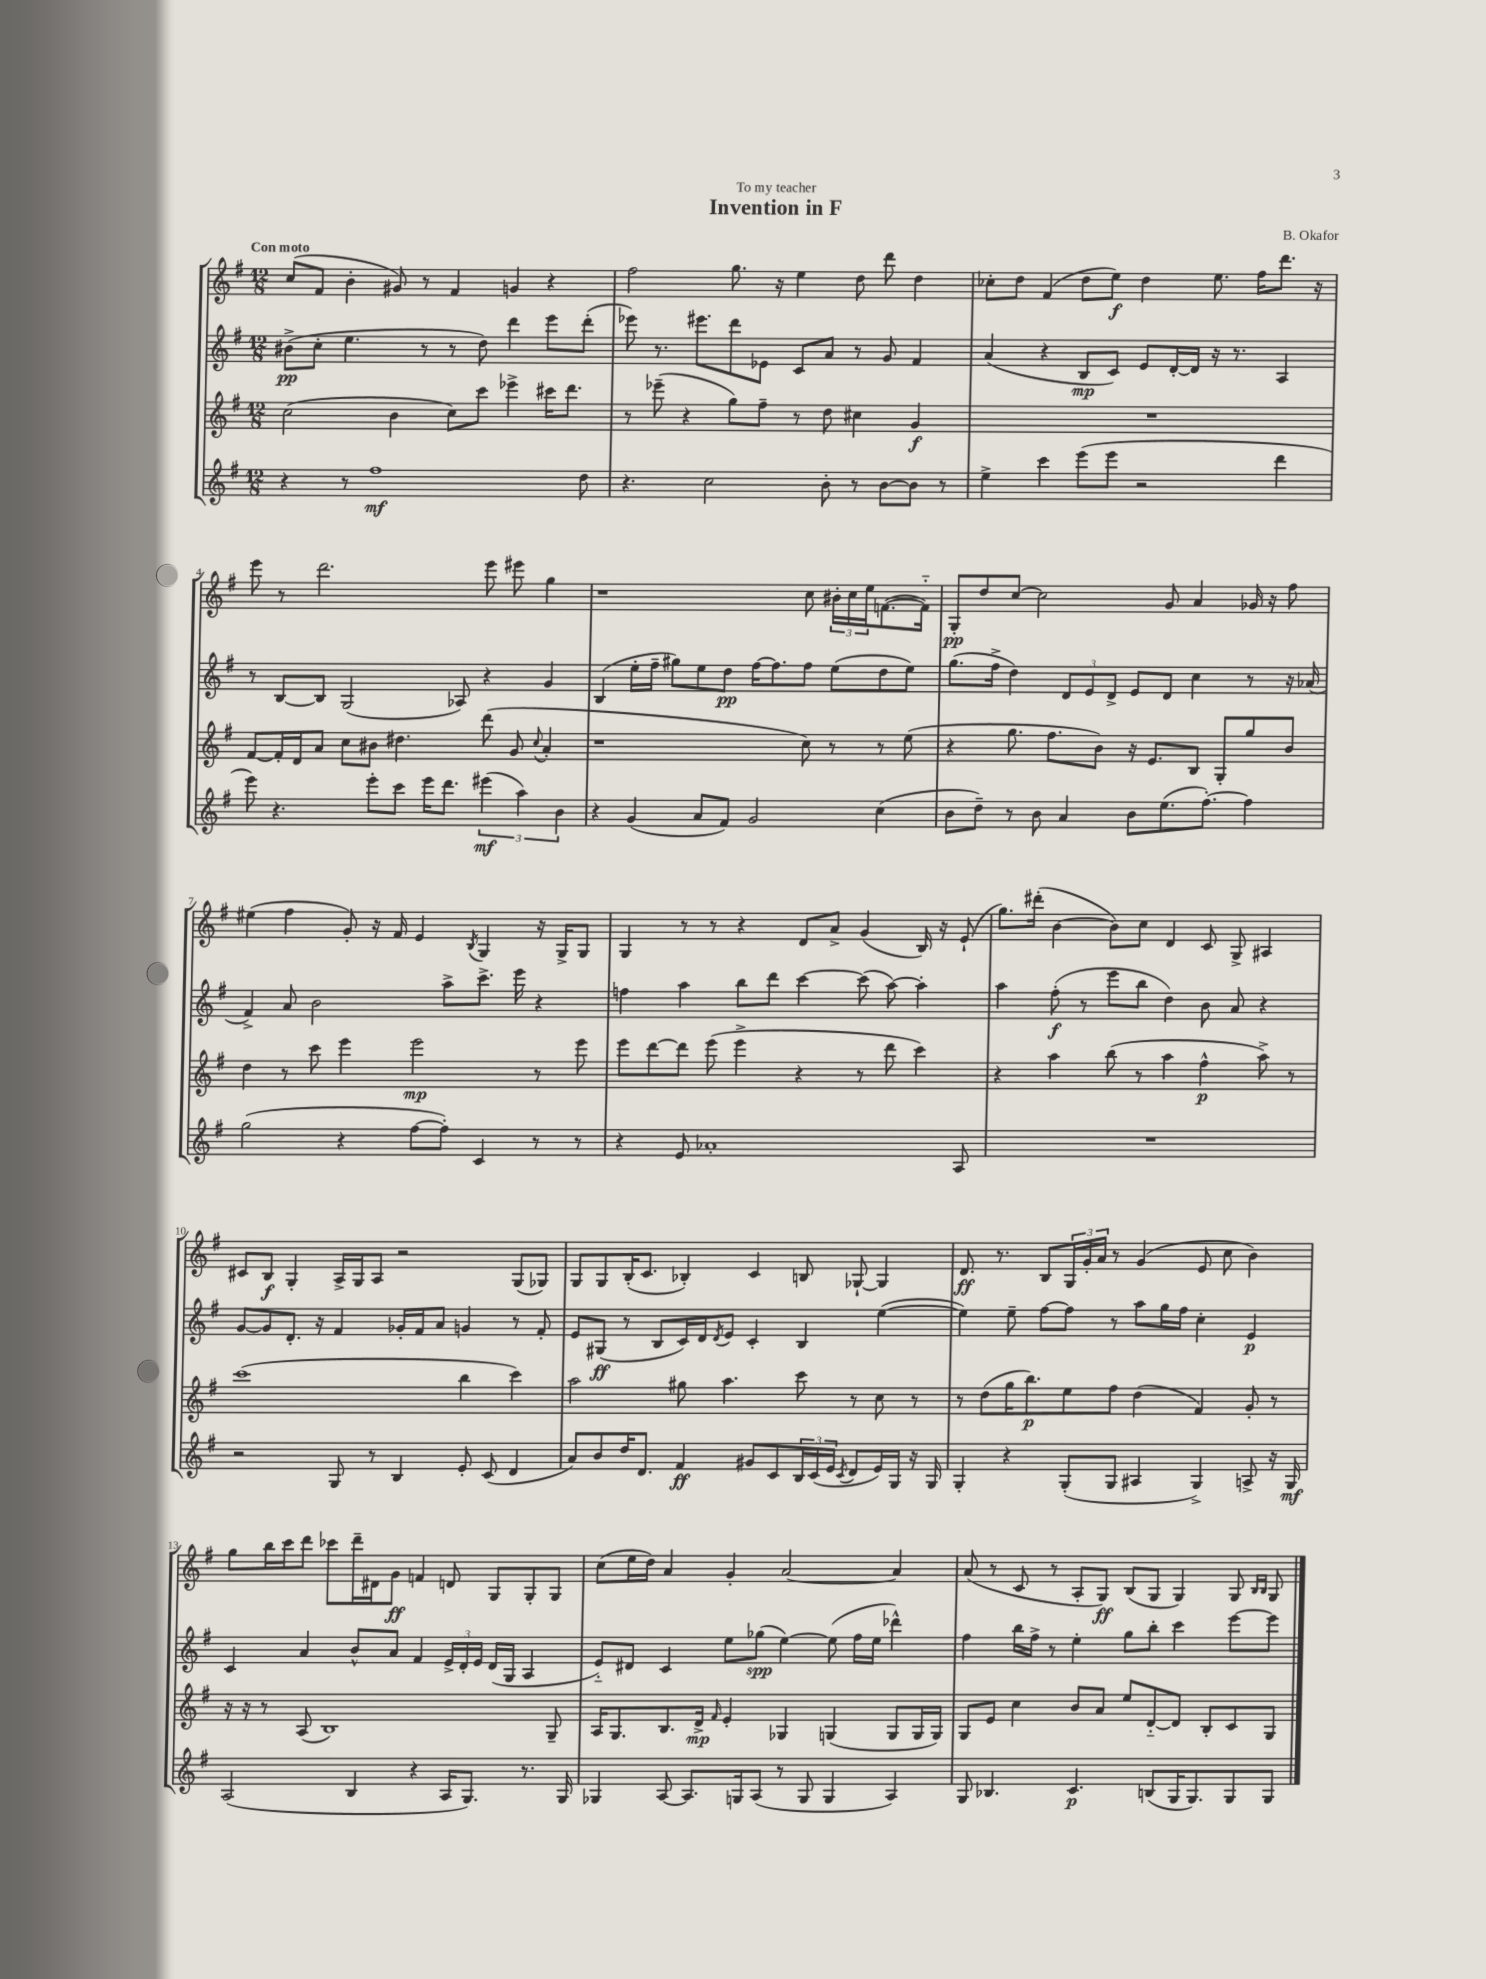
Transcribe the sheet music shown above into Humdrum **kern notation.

**kern	**kern	**kern	**kern
*staff4	*staff3	*staff2	*staff1
*clefG2	*clefG2	*clefG2	*clefG2
*k[f#]	*k[f#]	*k[f#]	*k[f#]
*M12/8	*M12/8	*M12/8	*M12/8
4r	(2cc\	(8b#^\L	(8cc/L
.	.	8cc'\J	8f#/J
8r	.	4.ee\	4b'\
1ff#	.	.	.
.	4b\	.	8g#/)
.	.	8r	8r
.	8cc\L)	8r	4f#/
.	8ccc\J	8dd\)	.
.	4eee-^\	4ddd\	4g/
.	16ccc#\LK	8eee\L	4r
.	8.ddd\J	.	.
8dd\	.	(8ddd'\J	.
=	=	=	=
4.r	8r	8eee-\)	2ff#\
.	(8eee-~\	8.r	.
.	4r	.	.
.	.	8.eee#\L	.
2cc\	.	.	.
.	8gg\L)	8ddd\	8.gg\
.	8ff#~\J	8e-\J	.
.	.	.	16r
.	8r	8c/L	4ee\
8b'\	8dd\	8a/J	.
8r	4cc#\	8r	8dd\
[8b\L	.	8g/	8ddd\
8b\]J	4g/	4f#/	4dd\
8r	.	.	.
=	=	=	=
4ee^\	1.r	(4a/	8cc-'\L
.	.	.	8dd\J
4ccc\	.	4r	(4f#/
(8eee\L	.	8B/L	8dd\L
8eee\J	.	8c/J)	8ee\J)
2r	.	8e/L	4dd\
.	.	[16d'/L	.
.	.	16d/]JJ	.
.	.	16r	8.ee\
.	.	8.r	.
.	.	.	16ff#\LK
4ddd\	.	4A/	8.ddd\J
.	.	.	16r
=	=	=	=
8eee\)	[8f#/L	8r	8eee\
4.r	16f#'/]L	[8B/L	8r
.	16d/J	.	.
.	8a/J	8B/]J	2.ddd\
.	8cc\L	(2G/	.
8eee'\L	8b#\J	.	.
8ccc\J	4.dd#\	.	.
16eee\LK	.	.	.
8.ddd\J	.	.	.
.	.	8A-/)	.
(6eee#\	(8ddd\	4r	8eee\
.	8g/	.	8eee#\
6aa\)	.	.	.
.	8qqcc/	.	.
.	4a'/	4g/	4gg\
6b\	.	.	.
=	=	=	=
4r	1r	(4B/	1r
(4g/	.	16ee'\LL	.
.	.	16ff#~\JJ	.
.	.	8gg#\L)	.
8a/L	.	8ee\	.
8f#/J)	.	8dd\J	.
2g/	.	[16ff#\LK	.
.	.	8.ff#\]	.
.	8cc\)	8ff#\J	8cc\
.	8r	(8ee\L	24b#'\LL
.	.	.	24cc\
.	.	.	24ee\J
(4cc\	8r	8dd\	([8.f\
.	(8ee\	8ee\J)	.
.	.	.	16f'~\]Jk)
=	=	=	=
8b\L	4r	(8.gg\L	8G'/L
8dd~\J)	.	.	8dd/
.	.	16ff#^\Jk	.
8r	8.gg\	4dd\)	[8cc/J
8b\	.	.	2cc\]
.	8.ff#\L	.	.
4a/	.	12d/L	.
.	.	12e/	.
.	8b\J)	.	.
.	.	12d^/J	.
8b\L	16r	8e/L	.
.	8.e/L	.	.
(8.ee\	.	8d/J	8g/
.	8B/J	4cc\	4a/
[8.ff#'\J)	.	.	.
.	8G'/L	.	.
4ff#\]	8gg/	8r	16g-/
.	.	.	16r
.	8b/J	16r	8ff#\
.	.	(16a-/	.
=	=	=	=
(2gg\	4dd\	4f#^/)	(4ee#\
.	8r	8a/	4ff#\
.	8ccc\	2b\	.
4r	4eee\	.	8g'/)
.	.	.	16r
.	.	.	16f#/
[8ff#\L	2eee\	.	4e/
8ff#'\]J)	.	8aa^\L	.
.	.	.	8qB/
4c/	.	8.ccc^\J	4G/
.	.	16eee\	.
8r	8r	4r	16r
.	.	.	16G^/LK
8r	8eee\	.	8G/J
=	=	=	=
4r	8eee\L	4ff\	4G/
.	[8ddd\	.	.
8e/	8ddd\]J	4aa\	8r
1a-'	(8eee\	.	8r
.	4eee^\	8bb\L	4r
.	.	8ddd\J	.
.	4r	[4ccc\	8d/L
.	.	.	8a^/J
.	8r	(8ccc\]	(4g/
.	8ddd\	[8aa\)	.
.	4ccc\)	4aa'\]	16B/)
.	.	.	16r
8A/	.	.	(8e`/
=	=	=	=
1.r	4r	4aa\	8.gg\L)
.	.	.	(16ddd#'\Jk
.	4aa\	(8ff#'\	[4b\
.	.	8r	.
.	(8bb\	8eee\L	8b\]L)
.	8r	8bb\J	8cc\J
.	4aa\	4dd\)	4d/
.	4ff#^^\	8b\	8c/
.	.	8a/	8G^/
.	8aa^\)	4r	4A#/
.	8r	.	.
=	=	=	=
2r	(1ccc	[8g/L	8c#/L
.	.	8g/]	8B/J
.	.	8.d'/J	4G'/
.	.	16r	.
8G/	.	4f#/	16A^/LL
.	.	.	16G/J
8r	.	.	8A/J
4B/	.	16g-'/LL	2r
.	.	16f#/J	.
.	.	8a/J	.
8e'/	4bb\	4g/	.
(8c/	.	.	.
4d/	4ccc\)	8r	(8G/L
.	.	8f#'/	8G-/J)
=	=	=	=
8a/L)	2aa\	8e/L	8G/L
8b/	.	(8G#/J	8G/
16dd/K	.	8r	(16B'/K
8.d/J	.	.	8.c/J
.	.	8B/L	.
4f#/	8gg#\	16c/L)	4B-'/)
.	.	16d/J	.
.	.	8qd/	.
.	4.aa\	8e/J	.
8g#/L	.	4c'/	4c/
8c/	.	.	.
24B/L	8ccc\	4B/	8B/
(24c/	.	.	.
24e/JJ	.	.	.
8qc/	.	.	.
8d/L	8r	.	[8G-`/
16e/L)	8cc\	([4ee\	4G-/]
16G/JJ	.	.	.
16r	8r	.	.
16G/	.	.	.
=	=	=	=
4G'/	8r	4ee\])	8.d/
.	(8dd\L	.	.
.	.	.	8.r
4r	16gg\K	8ee~\	.
.	8.bb\)	.	.
.	.	[8ff#\L	8B/L
(8G'/L	8ee\	8ff#\]J	24G/L
.	.	.	24g'/
.	.	.	24a/JJ
8G/J	8ff#\J	8r	8r
4A#/	(4dd\	8aa\L	(4g/
.	.	16gg\L	.
.	.	16ff#\JJ	.
4G^/)	4f#/)	4cc'\	8e/
.	.	.	8cc\
8A^/	8g'/	4e/	4b\)
16r	8r	.	.
16G/	.	.	.
=	=	=	=
(2A/	16r	4c/	8gg\L
.	16r	.	.
.	8r	.	16bb\L
.	.	.	16ccc\J
.	(8A/	4a/	8ddd\J
.	1B)	.	8ccc-\L
4B/	.	8b^^/L	16ddd~\L
.	.	.	16d#\J
.	.	8a/J	8g\J
4r	.	4f#/	4f/
16A/LK	.	24e^/LL	8d/
.	.	24d'/	.
8.G/J)	.	.	.
.	.	24e/JJ	.
.	.	(16d/LL	8G/L
.	.	16G/JJ	.
8.r	.	4A/	8G'/
.	8G~/	.	8G/J
16G/	.	.	.
=	=	=	=
4G-/	16A/LK	8e'~/L)	(8cc\L
.	8.G/	.	.
.	.	8d#/J	16ee\L
.	.	.	16dd\JJ)
[8A/	8.B/	4c/	4a/
8.A/]L	.	.	.
.	16d^/Jk	.	.
.	16qqf#/	.	.
.	4e'/	8ee\L	4g'/
16G/k	.	.	.
(8A/J	.	(8gg-\J	.
8r	4G-/	[4ee\)	[2a/
8G/	.	.	.
4G/	(4G/	(8ee\]	.
.	.	16ff#\LL	.
.	.	16ee\JJ	.
4A/)	8G/L	4ddd-^^\)	4a/]
.	16G/L	.	.
.	16G/JJ)	.	.
=	=	=	=
8G/	8G/L	4ff#\	(8a/
4.B-/	8e/J	.	8r
.	4cc\	16bb\LL	8c/
.	.	16ff#^\JJ	.
.	.	8r	8r
4.c/	8b/L	4ee'\	8A'/L
.	8a/J	.	8G/J)
.	8ee/L	8gg\L	(8B/L
(8B/L	[8d'~/	8bb'\J	8G/J
16G/K	8d/]J	4ccc\	4G/)
8.G/)	.	.	.
.	8B'/L	.	.
8G/	8c/	[8eee\L	8G/
.	.	.	16qqB/LL
.	.	.	16qqB/JJ
8G/J	8G/J	8eee\]J	8G/
==	==	==	==
*-	*-	*-	*-
